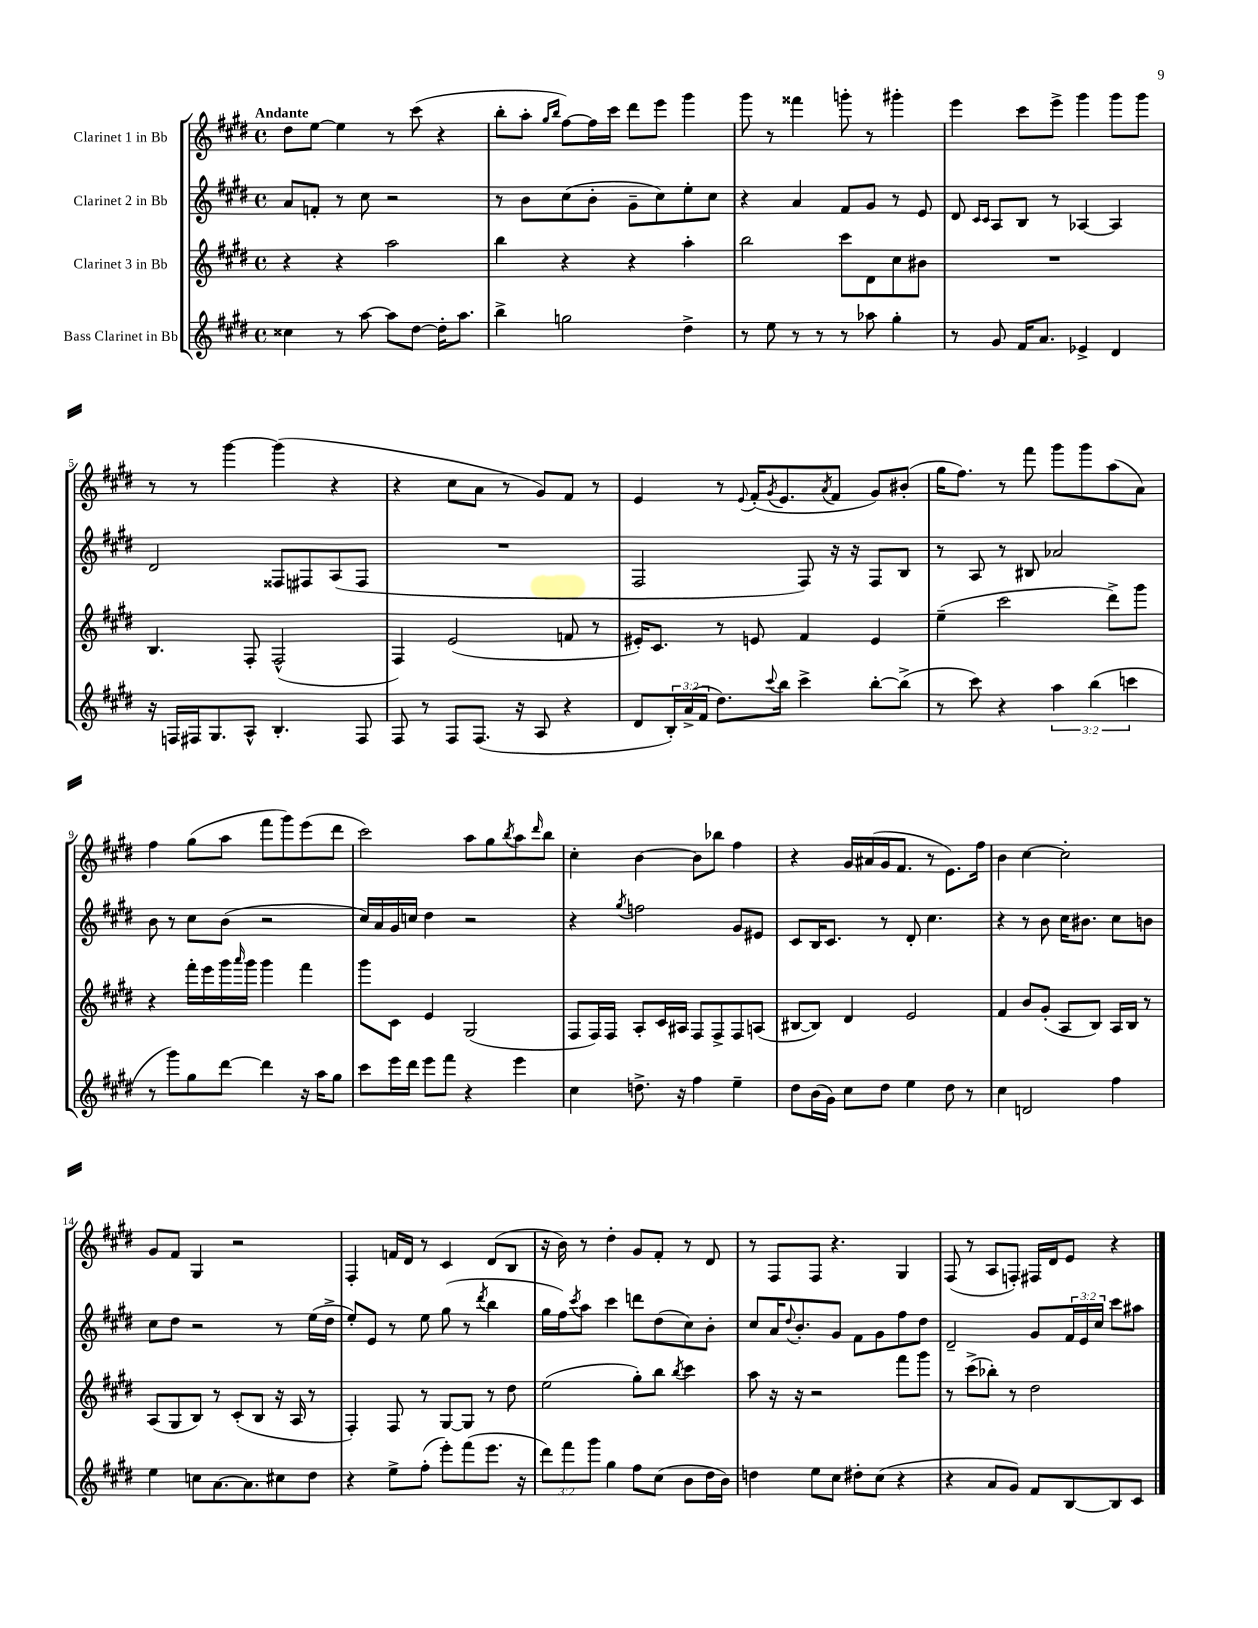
<<
\new StaffGroup <<
\new Staff = "s0" \with { instrumentName = "Clarinet 1 in Bb" } {
    \clef treble \key e \major \defaultTimeSignature \time 4/4 \tempo "Andante"
    dis''8 e''8~ e''4 r8 cis'''8( r4 |
    b''8-. a''8-. \grace { gis''16 b''16 } fis''8~) fis''16 cis'''16 dis'''8 e'''8 gis'''4 |
    gis'''8 r8 fisis'''4 g'''8-. r8 gis'''4-. |
    e'''4 cis'''8 e'''8-> gis'''4 gis'''8 gis'''8 |
    r8 r8 gis'''4~ gis'''4( r4 |
    r4 cis''8 a'8 r8 gis'8) fis'8 r8 |
    e'4 r8 \appoggiatura { e'8 } fis'16-.( \acciaccatura { gis'8 } e'8. \acciaccatura { a'8 } fis'8 gis'8) bis'8-.( |
    gis''16 fis''8.) r8 fis'''8 gis'''8 gis'''8 a''8( a'8) |
    fis''4 gis''8( a''8 fis'''8 gis'''8) e'''8( dis'''8 |
    cis'''2) a''8 gis''8 \acciaccatura { b''8 } a''8 \grace { dis'''16 } b''8 |
    cis''4-. b'4~ b'8 bes''8 fis''4 |
    r4 gis'16 ais'16( gis'16 fis'8. r8 e'8.) fis''16 |
    b'4 cis''4~ cis''2-. |
    gis'8 fis'8 gis4 r2 |
    fis4-. f'16 dis'16 r8 cis'4 dis'8( b8 |
    r16 b'16) r8 dis''4-. gis'8 fis'8-. r8 dis'8 |
    r8 fis8 fis8 r4. gis4 |
    fis8( r8 a8 f8-.) fis16 dis'16 e'8 r4 \bar "|." |
}
\new Staff = "s1" \with { instrumentName = "Clarinet 2 in Bb" } {
    \clef treble \key e \major \defaultTimeSignature \time 4/4 \override Staff.TupletNumber.text = #tuplet-number::calc-fraction-text
    a'8 f'8-. r8 cis''8 r2 |
    r8 b'8 cis''8( b'8-. gis'8-- cis''8) e''8-. cis''8 |
    r4 a'4 fis'8 gis'8 r8 e'8 |
    dis'8 \grace { cis'16 cis'16 } a8 b8 r8 aes4~ aes4 |
    dis'2 fisis8 fis8 a8( fis8 |
    R1 |
    fis2 fis8) r16 r16 fis8 b8 |
    r8 a8 r8 bis8 aes'2 |
    b'8 r8 cis''8 b'8( r2 |
    cis''16) a'16 gis'16 c''16 dis''4 r2 |
    r4 \acciaccatura { gis''8 } f''2 gis'8 eis'8 |
    cis'8 b16 cis'8. r8 dis'8-. cis''4. |
    r4 r8 b'8 cis''16 bis'8. cis''8 b'8 |
    cis''8 dis''8 r2 r8 e''16( dis''16-> |
    e''8-.) e'8 r8 e''8 gis''8( r8 \acciaccatura { dis'''8 } b''4 |
    gis''16 fis''16) \acciaccatura { cis'''8 } a''8 cis'''4 d'''8 dis''8( cis''8) b'8-. |
    cis''8 a'16 \appoggiatura { dis''8 } b'8.-. gis'8 fis'8 gis'8 fis''8 dis''8 |
    dis'2-- gis'8 \tuplet 3/2 { fis'16 e'16 cis''16 } cis'''8 ais''8 \bar "|." |
}
\new Staff = "s2" \with { instrumentName = "Clarinet 3 in Bb" } {
    \clef treble \key e \major \defaultTimeSignature \time 4/4
    r4 r4 a''2 |
    b''4 r4 r4 a''4-. |
    b''2 cis'''8 dis'8 cis''8 bis'8 |
    R1 |
    b4. fis8-. fis2-^( |
    fis4) e'2( f'8 r8 |
    eis'16-.) cis'8. r8 e'8 fis'4 e'4 |
    e''4--( cis'''2 dis'''8->) gis'''8 |
    r4 fis'''16-. e'''16 gis'''16 \grace { a'''16 } gis'''16 gis'''4 fis'''4 |
    gis'''8 cis'8 e'4 gis2( |
    fis8 fis16) fis16 a8-. cis'16 ais16 fis8 fis8-> fis8 a8( |
    bis8~ bis8) dis'4 e'2 |
    fis'4 b'8 gis'8-.( a8 b8) a16 b16 r8 |
    a8( gis8 b8) r8 cis'8-.( b8 r16 a16 r8 |
    fis4-.) fis8 r8 gis8~ gis8 r8 dis''8 |
    e''2( gis''8-.) b''8 \acciaccatura { b''8 } cis'''4 |
    a''8 r16 r16 r2 fis'''8 gis'''8 |
    r8 cis'''8->( bes''8-.) r8 dis''2 \bar "|." |
}
\new Staff = "s3" \with { instrumentName = "Bass Clarinet in Bb" } {
    \clef treble \key e \major \defaultTimeSignature \time 4/4 \override Staff.TupletNumber.text = #tuplet-number::calc-fraction-text
    cisis''4 r8 a''8~ a''8 dis''8~ dis''16-. a''8. |
    b''4-> g''2 dis''4-> |
    r8 e''8 r8 r8 r8 aes''8 gis''4-. |
    r8 gis'8 fis'16 a'8. ees'4-> dis'4 |
    r16 f16 fis16 gis8. a8-^ b4.-. fis8 |
    fis8 r8 fis8 fis8.( r16 a8 r4 |
    dis'8 \tuplet 3/2 { b16-.) a'16->( fis'16 } dis''8.) \appoggiatura { cis'''8 } b''16 cis'''4-> b''8~-. b''8->( |
    r8 cis'''8) r4 \tuplet 3/2 { a''4 b''4( c'''4 } |
    r8 gis'''8) gis''8 dis'''8~ dis'''4 r16 a''16 gis''8 |
    cis'''8 e'''16 dis'''16 e'''8 fis'''8 r4 e'''4 |
    cis''4 d''8.-> r16 fis''4 e''4-- |
    dis''8 b'16( gis'16) cis''8 dis''8 e''4 dis''8 r8 |
    cis''4 d'2 fis''4 |
    e''4 c''8 a'8.~ a'8. cis''8 dis''8 |
    r4 e''8-> fis''8-.( e'''8-.) fis'''8( e'''8. r16 |
    \tuplet 3/2 { dis'''8) fis'''8 gis'''8 } gis''4 fis''8 cis''8( b'8 dis''16 b'16) |
    d''4 e''8 cis''8 dis''8-. cis''8( r4 |
    r4 a'8 gis'8) fis'8 b8~ b8 cis'8 \bar "|." |
}
>>
>>
